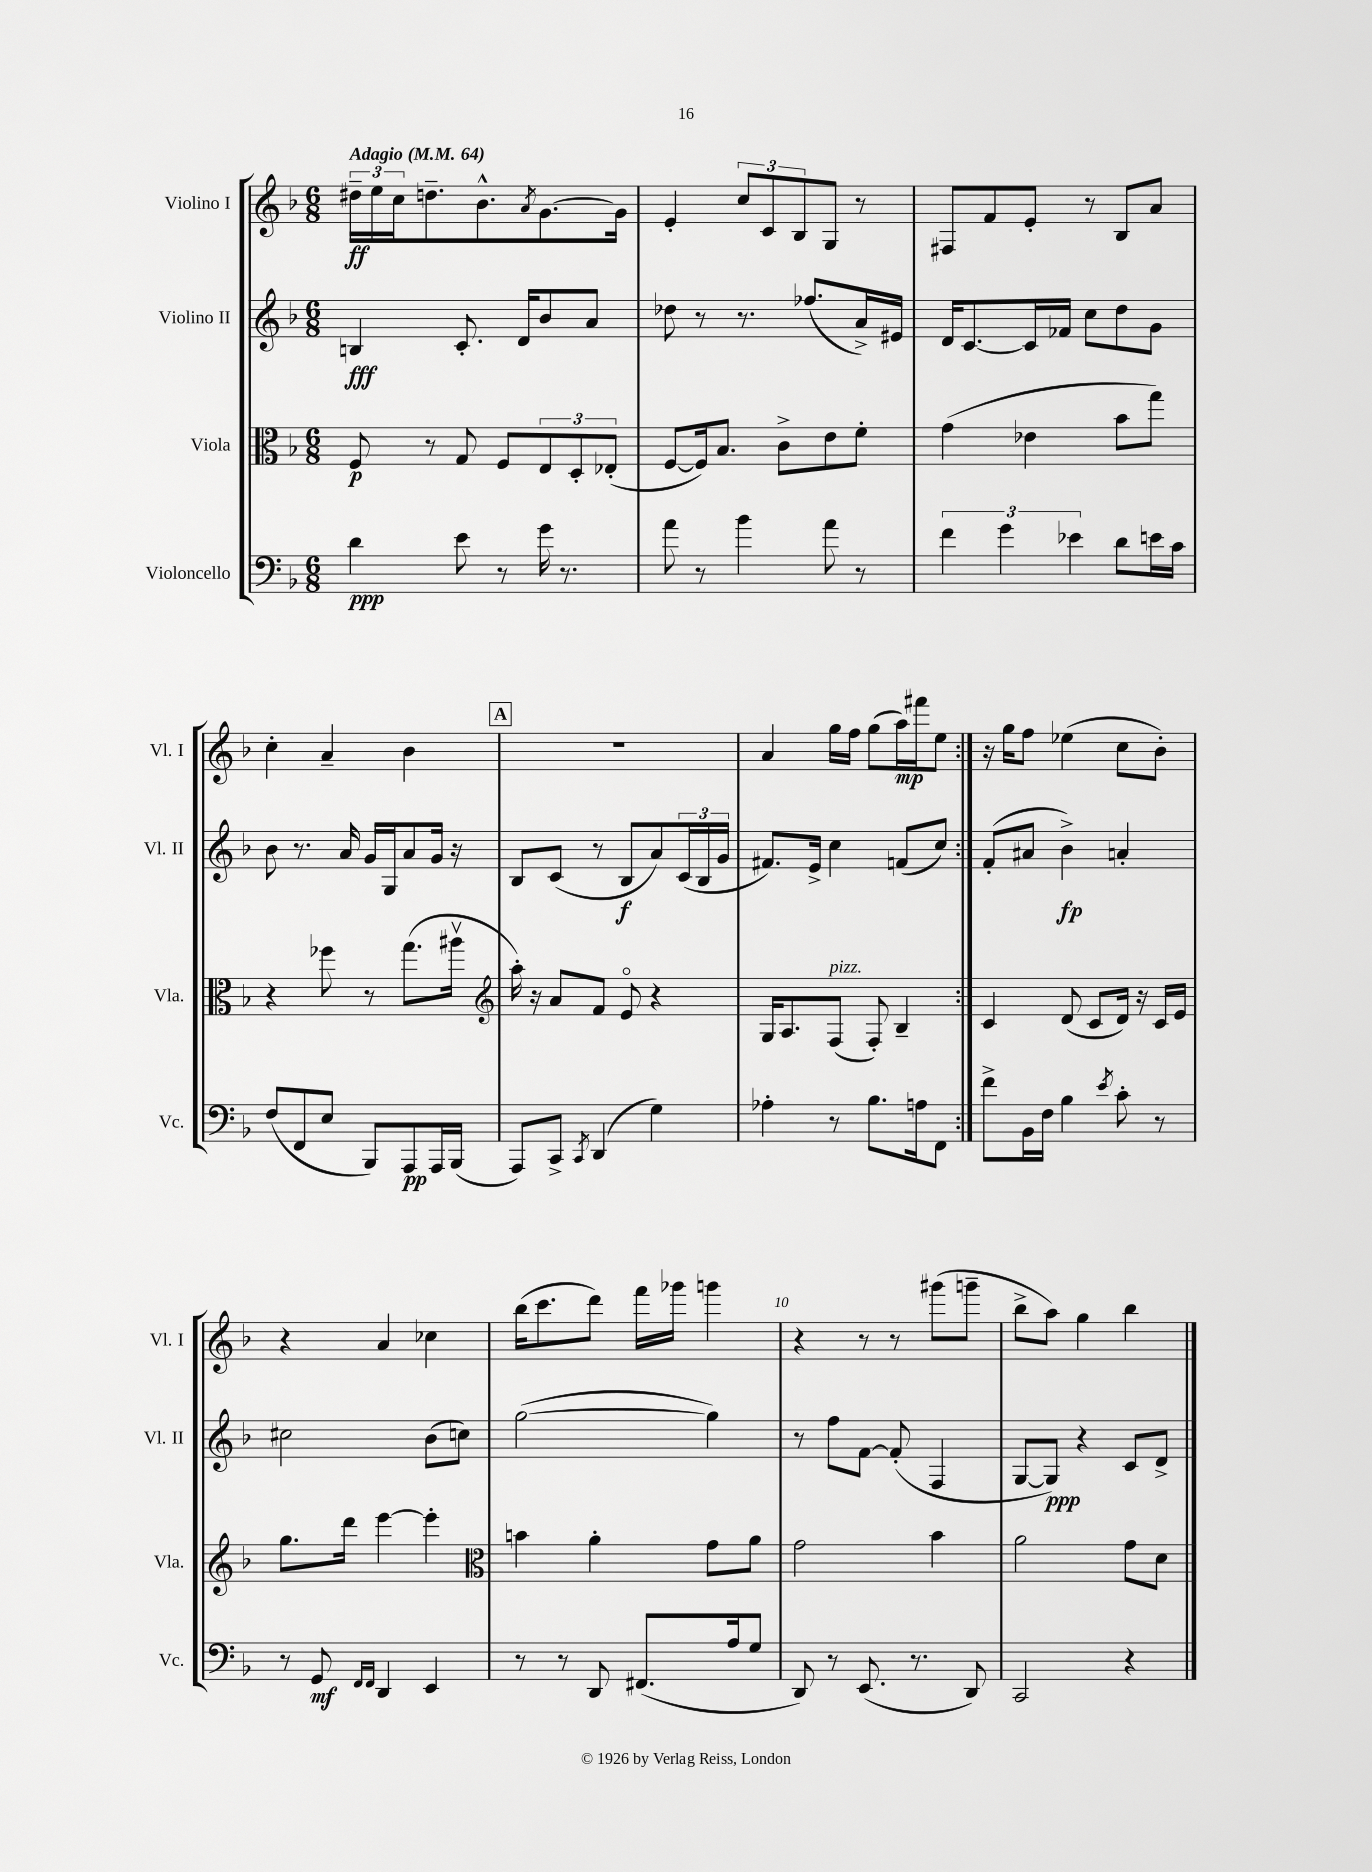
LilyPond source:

<<
\new StaffGroup <<
\new Staff = "s0" \with { instrumentName = "Violino I" shortInstrumentName = "Vl. I" } {
    \clef treble \key f \major \numericTimeSignature \time 6/8 \tempo "Adagio" 4 = 64
    \repeat volta 2 { \tuplet 3/2 { dis''16--\ff e''16 c''16 } d''8.-- bes'8.-^ \acciaccatura { a'8 } g'8.~ g'16 |
    e'4-. \tuplet 3/2 { c''8 c'8 bes8 } g8 r8 |
    fis8 f'8 e'8-. r8 bes8 a'8 |
    c''4-. a'4-- bes'4 |
    \mark \markup { \box "A" } R2. |
    a'4 g''16 f''16 g''8( a''16\mp) fis'''16 e''8 | }
    r16 g''16 f''8 ees''4( c''8 bes'8-.) |
    r4 a'4 ces''4 |
    bes''16( c'''8. d'''8) f'''16 ges'''16 g'''4 |
    r4 r8 r8 gis'''8( g'''8-- |
    bes''8-> a''8) g''4 bes''4 \bar "|." |
}
\new Staff = "s1" \with { instrumentName = "Violino II" shortInstrumentName = "Vl. II" } {
    \clef treble \key f \major \numericTimeSignature \time 6/8
    \repeat volta 2 { b4\fff c'8.-. d'16 bes'8 a'8 |
    des''8 r8 r8. fes''8.( a'16->) eis'16 |
    d'16 c'8.~ c'16 fes'16 c''8 d''8 g'8 |
    bes'8 r8. a'16 g'16 g16 a'8 g'16 r16 |
    \mark \markup { \box "A" } bes8 c'8( r8 bes8\f a'8) \tuplet 3/2 { c'16( bes16 g'16 } |
    fis'8.) e'16-> c''4 f'8( c''8) | }
    f'8-.( ais'8 bes'4->\fp) a'4-. |
    cis''2 bes'8( c''8) |
    g''2~( g''4) |
    r8 f''8 f'8~ f'8-.( f4 |
    g8~ g8\ppp) r4 c'8 d'8-> \bar "|." |
}
\new Staff = "s2" \with { instrumentName = "Viola" shortInstrumentName = "Vla." } {
    \clef alto \key f \major \numericTimeSignature \time 6/8
    \repeat volta 2 { f8\p r8 g8 f8 \tuplet 3/2 { e8 d8-. ees8-.( } |
    f8~ f16) bes8. c'8-> e'8 f'8-. |
    g'4( ees'4 bes'8 g''8) |
    r4 fes''8 r8 g''8.( ais''16\upbow |
    \mark \markup { \box "A" } \clef treble a''16-.) r16 a'8 f'8 e'8\flageolet r4 |
    g16 a8. f8^\markup { \italic "pizz." }( f8-.) bes4-- | }
    c'4 d'8( c'8 d'16) r16 c'16 e'16 |
    g''8. d'''16 e'''4~ e'''4-. |
    \clef alto b'4 a'4-. g'8 a'8 |
    g'2 bes'4 |
    a'2 g'8 d'8 \bar "|." |
}
\new Staff = "s3" \with { instrumentName = "Violoncello" shortInstrumentName = "Vc." } {
    \clef bass \key f \major \numericTimeSignature \time 6/8
    \repeat volta 2 { d'4\ppp e'8 r8 g'16 r8. |
    a'8 r8 bes'4 a'8 r8 |
    \tuplet 3/2 { f'4 g'4 ees'4 } d'8 e'16 c'16 |
    f8( f,8 e8 bes,,8) a,,8\pp a,,16 bes,,16( |
    \mark \markup { \box "A" } a,,8) c,8-> \acciaccatura { c,8 } d,4( g4) |
    aes4-. r8 bes8. a16 f,8 | }
    f'8-> bes,16 f16 bes4 \acciaccatura { e'8 } c'8-. r8 |
    r8 g,8\mf \grace { f,16 f,16 } d,4 e,4 |
    r8 r8 d,8 fis,8.( a16 g8 |
    d,8) r8 e,8.( r8. d,8) |
    c,2 r4 \bar "|." |
}
>>
>>
\layout { \context { \Score \override BarNumber.break-visibility = ##(#f #t #t) barNumberVisibility = #(every-nth-bar-number-visible 5) } }
